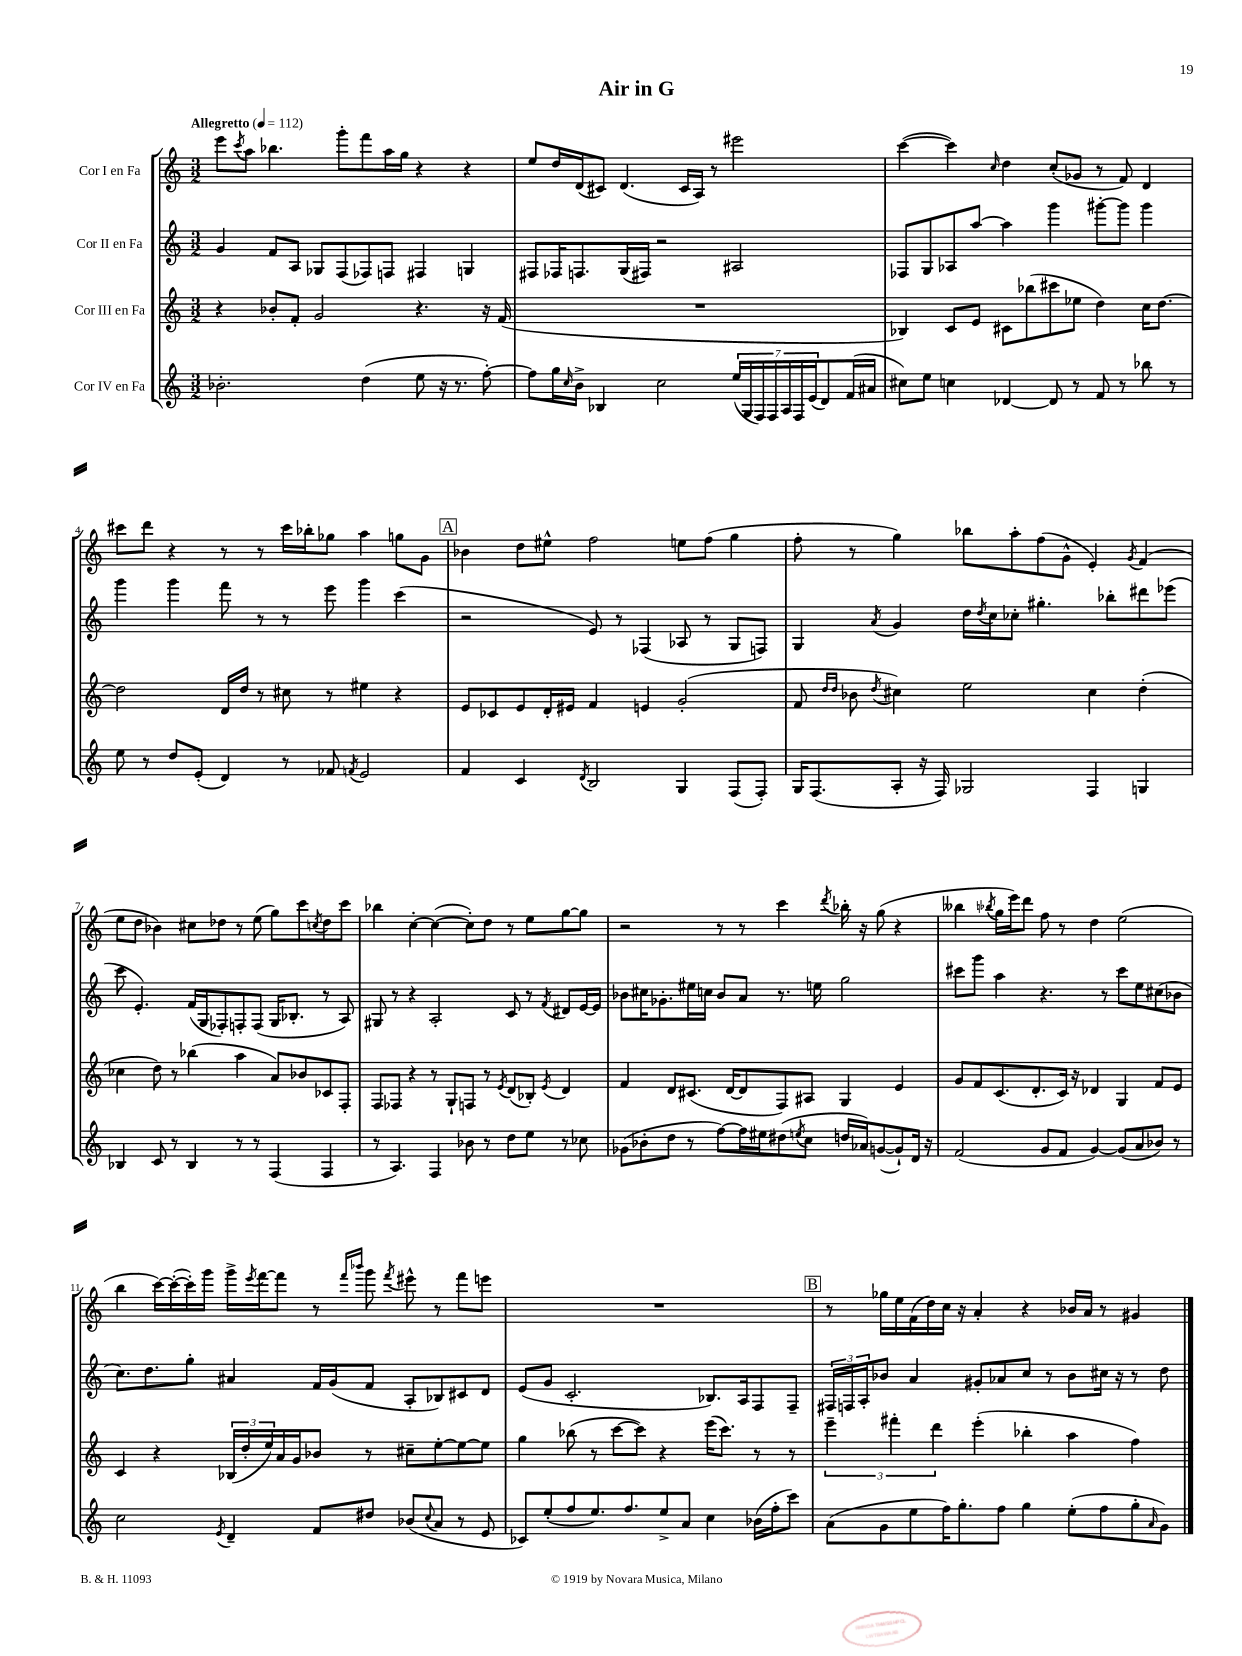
\header { title = "Air in G" }
<<
\new StaffGroup <<
\new Staff = "s0" \with { instrumentName = "Cor I en Fa" } {
    \clef treble \key c \major \numericTimeSignature \time 3/2 \tempo "Allegretto" 4 = 112
    e'''8 \acciaccatura { c'''8 } a''8 bes''4. g'''8-. f'''8 a''16 g''16 r4 r4 |
    e''8 d''16 d'16( cis'8) d'4.( cis'16 a16) r8 eis'''2 |
    c'''4~( c'''4) \grace { c''16 } d''4 c''8-.( ges'8 r8 f'8) d'4 |
    cis'''8 d'''8 r4 r8 r8 cis'''16 bes''16-. ges''8 a''4 g''8 g'8 |
    \mark \markup { \box "A" } bes'4 d''8 eis''8-^ f''2 e''8 f''8( g''4 |
    f''8-. r8 g''4) bes''8 a''8-. f''8( g'8-^ e'4-.) \acciaccatura { g'8 } f'4( |
    e''8 d''8 bes'4) cis''8 des''8 r8 e''8( g''8) c'''8 \acciaccatura { c''8 } des''8 c'''8 |
    bes''4 c''4~-. c''4~( c''8-.) d''8 r8 e''8 g''8~ g''8 |
    r2 r8 r8 c'''4 \acciaccatura { d'''8 } bes''16-. r16 g''8( r4 |
    beses''4 \acciaccatura { bes''8 } g''16 e'''16) d'''8 f''8 r8 d''4 e''2( |
    b''4 c'''16~) c'''16~-.( c'''16-.) g'''16 g'''16-> \acciaccatura { e'''8 } f'''16~ f'''8 r8 \grace { f'''16 bes'''16 } g'''8 \acciaccatura { f'''8 } eis'''8-^ r8 f'''8 e'''8 |
    R1. |
    \mark \markup { \box "B" } r8 ges''16 e''16 f'16( d''16) c''16 r16 a'4-. r4 bes'16 a'16 r8 gis'4 \bar "|." |
}
\new Staff = "s1" \with { instrumentName = "Cor II en Fa" } {
    \clef treble \key c \major \numericTimeSignature \time 3/2
    g'4 f'8 a8 ges8 f8( fes8) f8 fis4 g4 |
    fis8 fes16 f8. g16( fis16) r2 ais2 |
    fes8 g8 aes8 a''8~ a''4 g'''4 gis'''8~-. gis'''8 gis'''4 |
    g'''4 g'''4 f'''8 r8 r8 e'''8 g'''4 c'''4( |
    \mark \markup { \box "A" } r2 e'8) r8 fes4( aes8 r8 g8 f8) |
    g4 \acciaccatura { a'8 } g'4 d''16 \acciaccatura { d''8 } c''16 ces''8-. gis''4.-. bes''8-. dis'''8 ees'''8( |
    c'''8 e'4.-.) f'16( g16 fes8-.) f8-. f8( g16 bes8.-. r8 a8) |
    gis8 r8 r4 a2-. c'8 r8 \acciaccatura { f'8 } dis'8 e'16~ e'16 |
    bes'8 cis''16 ges'8.-. eis''16 c''16 bes'8 a'8 r8. e''16 g''2 |
    cis'''8 g'''8 a''4 r4. r8 cis'''8 e''8 cis''8( bes'8 |
    c''8.) d''8. g''8-. ais'4 f'16 g'16( f'8 a8-. bes8) cis'8 d'8 |
    e'8( g'8 c'2.-. bes8.) a16 f8 f8-- |
    \mark \markup { \box "B" } \tuplet 3/2 { fis16 f16 a16-. } bes'8 a'4 gis'8-. aes'8 c''8 r8 bes'8 cis''16 r16 r8 d''8 \bar "|." |
}
\new Staff = "s2" \with { instrumentName = "Cor III en Fa" } {
    \clef treble \key c \major \numericTimeSignature \time 3/2
    r4 bes'8-. f'8-. g'2 r4. r16 f'16( |
    R1. |
    bes4) c'8 e'8 cis'8 bes''8( cis'''8 ees''8 d''4) c''16 d''8.~ |
    d''2 d'16 d''16 r8 cis''8 r8 eis''4 r4 |
    \mark \markup { \box "A" } e'8 ces'8 e'8 d'16-. eis'16 f'4 e'4 g'2-.( |
    f'8 \grace { d''16 d''16 } bes'8 \acciaccatura { d''8 } cis''4) e''2 cis''4 d''4-.( |
    ces''4 d''8) r8 bes''4( a''4 a'8) bes'8 ces'8 f8-. |
    f8 fes8 r4 r8 g8-! f8 r8 \acciaccatura { e'8 } d'8( bes8-.) \acciaccatura { e'8 } d'4 |
    f'4 d'8 cis'8.( d'16~ d'8 f8) ais8 g4 e'4 |
    g'8 f'8 c'8.( d'8.-. c'16) r16 des'4 g4 f'8 e'8 |
    c'4 r4 \tuplet 3/2 { bes16( d''16-. e''16) } a'16 g'16 bes'8 r8 cis''8-- e''8~-. e''8~ e''8 |
    g''4 bes''8( r8 c'''8~ c'''8) r4 e'''16( c'''8.) r8 r8 |
    \mark \markup { \box "B" } \tuplet 3/2 { e'''4-- fis'''4-. d'''4 } e'''4-.( bes''4-. a''4 f''4) \bar "|." |
}
\new Staff = "s3" \with { instrumentName = "Cor IV en Fa" } {
    \clef treble \key c \major \numericTimeSignature \time 3/2
    bes'2.-. d''4( e''8 r16 r8. f''8~-.) |
    f''8 g''16 \grace { c''16 } b'16-> bes4 c''2 \tuplet 7/4 { e''16( g16 f16) f16 a16 f16 e'16( } d'8) f'16( ais'16 |
    cis''8) e''8 c''4 des'4~ des'8 r8 f'8 r8 bes''8 r8 |
    e''8 r8 d''8 e'8-.( d'4) r8 fes'8 \acciaccatura { f'8 } e'2 |
    \mark \markup { \box "A" } f'4 c'4 \acciaccatura { d'8 } b2 g4 f8( f8-.) |
    g16 f8.( a8-. r16 f16) ges2 f4 g4 |
    bes4 c'8 r8 bes4 r8 r8 f4( f4 |
    r8 a4.) f4 bes'8 r8 d''8 e''8 r8 ces''8 |
    ges'8( bes'8-. d''8 r8 f''8~) f''16 eis''16 dis''8( \acciaccatura { e''8 } c''8 d''16 aes'16) g'8~( g'8-!) d'16 r16 |
    f'2( g'8 f'8 g'4~) g'8( a'8 bes'8) r8 |
    c''2 \acciaccatura { e'8 } d'4-- f'8 dis''8 bes'8( \appoggiatura { c''8 } a'8 r8 e'8 |
    ces'8) e''8-.( f''8 e''8.) f''8. e''8-> a'8 c''4 bes'16( f''16-. c'''8) |
    \mark \markup { \box "B" } a'8( g'8 e''8 f''16) g''8.-. f''8 g''4 e''8-.( f''8 g''8-. \grace { a'16 } g'8) \bar "|." |
}
>>
>>
